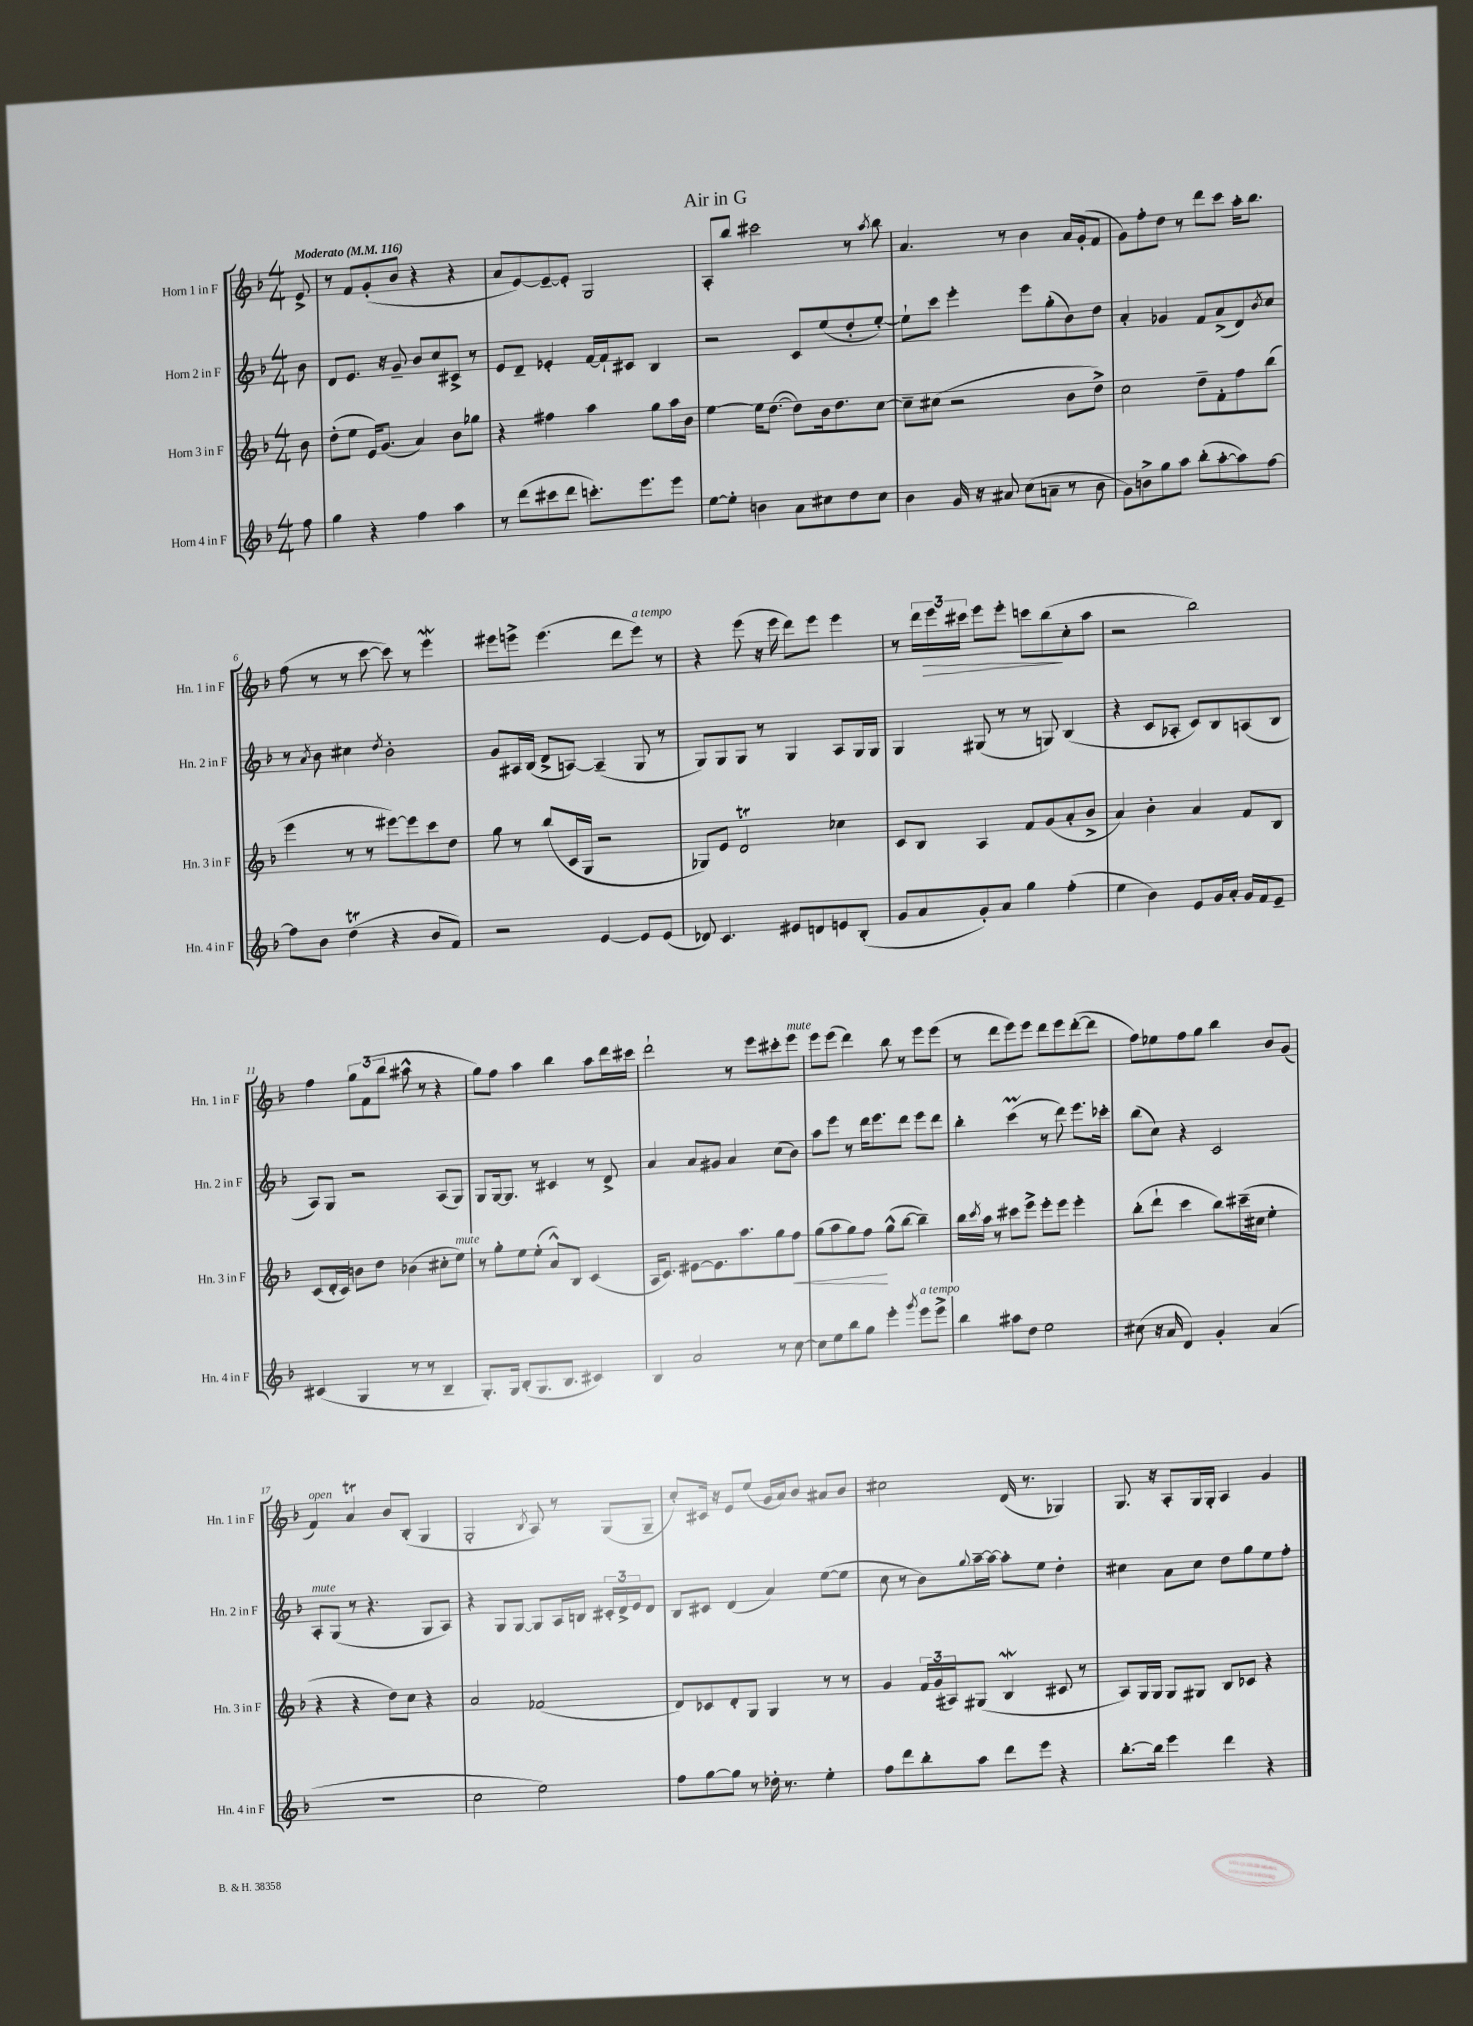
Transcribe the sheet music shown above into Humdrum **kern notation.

**kern	**kern	**dynam	**kern	**kern	**dynam
*part4	*part3	*part3	*part2	*part1	*part1
*staff4	*staff3	*staff3	*staff2	*staff1	*staff1
*I"Horn 4 in F	*I"Horn 3 in F	*	*I"Horn 2 in F	*I"Horn 1 in F	*
*I'Hn. 4 in F	*I'Hn. 3 in F	*	*I'Hn. 2 in F	*I'Hn. 1 in F	*
*clefG2	*clefG2	*	*clefG2	*clefG2	*
*k[b-]	*k[b-]	*	*k[b-]	*k[b-]	*
*M4/4	*M4/4	*	*M4/4	*M4/4	*
*MM116	*MM116	*	*MM116	*MM116	*
=	=	=	=	=	=
!	!	!	!	!LO:TX:a:B:t=Moderato	!
8ff\	8b-\	.	8b-\	8e^/	.
=1	=1	=1	=1	=1	=1
4gg\	(8dd'\L	.	8d/L	8r	.
.	8ee\J	.	8.e/J	8f/L	.
4r	16e/KL)	.	.	(8g'/	.
.	(8.g/J	.	16r	.	.
.	.	.	8g~/	8b-/J	.
4ff\	4a/)	.	8b-/L	4r	.
.	.	.	8cc/	.	.
4aa\	8b-\L	.	8c#X^/J	4r	.
.	8gg-X\J	.	8r	.	.
=2	=2	=2	=2	=2	=2
8r	4r	.	8e/L	8a/L	.
(8ddd\L	.	.	8d~/J	[8e/)	.
8ccc#X\	4ff#X\	.	4e-X'/	8e~/_	.
8ddd\J	.	.	.	8e'/J]	.
8.cccn'\L)	4aa\	.	[16f/LL	2G/	.
.	.	.	16f`/J]	.	.
.	.	.	8c#X/J	.	.
8.eee\	.	.	.	.	.
.	8gg\L	.	4B-/	.	.
8eee\J	16aa\L	.	.	.	.
.	16b-\JJ	.	.	.	.
=3	=3	=3	=3	=3	=3
[8ee\L	[4ee\	.	2r	8A'/L	.
8ee'\J]	.	.	.	8bb-/J	.
4bn\	16ee\KL]	.	.	2ccc#X\	.
.	([8.dd\J	.	.	.	.
8a\L	8dd\L])	.	8c/L	.	.
8cc#X\	16b-\k	.	(8ee/	.	.
.	8.dd\	.	.	.	.
8dd\	.	.	8dd'/	8r	.
.	.	.	.	8qaa/	.
8cc#\J	[8cc\J	.	[8ee'/J)	8bb-\	.
=4	=4	=4	=4	=4	=4
4b-\	8cc~\L]	.	8ee`\L]	4.a/	.
.	(8cc#X\J	.	8ccc\J	.	.
16g/	2r	.	4eee'\	.	.
16r	.	.	.	.	.
8a#X/	.	.	.	8r	.
(8cc\L	.	.	8eee\L	4b-\	.
8an~\J	.	.	(8gg'\	.	.
8r	8b-\L	.	8b-\)	16a/LL	.
.	.	.	.	(16g'/J	.
8b-\	8dd^\J)	.	8dd\J	8f/J	.
=5	=5	=5	=5	=5	=5
8g\L)	2cc\	.	4a'/	8g\L)	.
8bn^\	.	.	.	8ff'\	.
8gg\	.	.	4g-X/	8dd\J	.
8aa\J	.	.	.	8r	.
(8bb-'\L	8dd~\L	.	8f/L	8ddd\L	.
[8aa'\	8f'\	.	(8a^/	8ccc\J	.
8aa\])	8ff\	.	8d/)	16aa'\KL	.
.	.	.	.	8.bb-\J	.
.	.	.	8qb-/	.	.
[8ff\J	(8bb-\J	.	8cc/J	.	.
!!LO:LB:g=z
=6	=6	=6	=6	=6	=6
8ff\L]	4eee\	.	8r	(8ff\	.
.	.	.	8qa/	.	.
8b-\J	.	.	8b-\	8r	.
(4ddT\	8r	.	4cc#X\	8r	.
.	8r	.	.	[8ccc\	.
.	.	.	8qdd/	.	.
4r	[8eee#X\L)	.	2b-'\	8ccc\])	.
.	8eee#\]	.	.	8r	.
8b-/L	8ccc\	.	.	4eeeW\	.
8f/J)	8dd\J	.	.	.	.
=7	=7	=7	=7	=7	=7
2r	8gg\	.	8g/L	8eee#X\L	.
.	8r	.	16A#X/L	8eeen^\J	.
.	.	.	(16B-/JJ	.	.
.	(8bb-/L	.	8d^/L	(4.eee\	.
.	16c/L	.	[8An/J)	.	.
.	16G/JJ	.	.	.	.
[4e/	2r	.	(4A~/]	.	.
.	.	.	.	8ddd\L	.
!	!	!	!	!LO:TX:a:i:t=a tempo	!
8e/L]	.	.	8G/	8eee\J)	.
(8e/J	.	.	8r	8r	.
=8	=8	=8	=8	=8	=8
8d-X/)	8G-X/L)	.	8G/L)	4r	.
4.c/	8e/J	.	8G/	.	.
.	2dT/	.	8G/J	(8eee\	.
.	.	.	8r	16r	.
.	.	.	.	16eee\	.
8e#X/L	.	.	4G/	8ddd\L)	.
8dn/	.	.	.	8eee\J	.
8en/	4cc-X\	.	8A/L	4eee\	.
(8B-'/J	.	.	16G/L	.	.
.	.	.	16G/JJ	.	.
=9	=9	=9	=9	=9	=9
8g/L	8c/L	.	4G/	8r	.
8a/	8B-/J	.	.	24ddd\LL	.
!	!	!	!	!	!LO:HP:b
.	.	.	.	24eee\	>
.	.	.	.	24ccc#X\JJ	.
8g'/)	4A/	.	(8G#X/	8eee\L	.
8a/J	.	.	8r	8eee'\J	.
4gg\	8f/L	.	8r	8cccn\L	.
.	(8g/	.	8Gn/)	(8bb-\	.
(4ff'\	8a'/	.	(4B-/	8cc'\	]
.	8b-^/J	.	.	8aa\J	.
=10	=10	=10	=10	=10	=10
4ee\	4a/)	.	4r	2r	.
4b-\)	4b-'\	.	8c/L	.	.
.	.	.	8A-X'/J	.	.
8e/L	4a/	.	8c/L)	2bb-\)	.
16g/L	.	.	8B-/	.	.
16a'/JJ	.	.	.	.	.
16g/LL	8f/L	.	(8An/	.	.
16f/J	.	.	.	.	.
8e~/J	8B-/J	.	8B-/J	.	.
!!LO:LB:g=z
=11	=11	=11	=11	=11	=11
(4c#X/	(8c/L	.	8A/L)	4ff\	.
.	16d'/L	.	8G/J	.	.
.	16c/JJ)	.	.	.	.
4G/	8bn\L	.	2r	12gg\L	.
.	.	.	.	(12f\	.
.	8dd\J	.	.	.	.
.	.	.	.	12bb-\J	.
8r	(4b-X\	.	.	8aa#X^^\	.
8r	.	.	.	8r	.
4B-~/	8cc#X'\L	.	(8A/L	4r	.
!	!LO:TX:a:i:t=mute	!	!	!	!
.	8ee\J)	.	8G/J)	.	.
=12	=12	=12	=12	=12	=12
8.G'/L)	8r	.	8G/L	8gg\L)	.
.	8gg'\L	.	[16G/k	8ff\J	.
16G/Jk	.	.	8.G/J]	.	.
(8B-'/L	8ee\	.	.	4aa\	.
8.G/	(8ee'\J	.	8r	.	.
.	8a^^/L)	.	4c#X/	4bb-\	.
8.B-/J	.	.	.	.	.
.	8B-/J	.	.	.	.
4c#X/)	(4c/	.	8r	8aa\L	.
.	.	.	8d^/	16ddd\L	.
.	.	.	.	16ccc#X\JJ	.
=13	=13	=13	=13	=13	=13
4B-/	16A/KL	.	4a/	2ddd`\	.
.	8.c/J)	.	.	.	.
2a/	[8e#X\L	.	8a/L	.	.
.	8.e#\]	.	8g#X/J	.	.
.	.	.	4a/	8r	.
.	8.aa\	.	.	.	.
.	.	.	.	8eee\L	.
8r	8gg\	.	(8cc\L	8ccc#X'\	.
!	!	!	!	!LO:TX:a:i:t=mute	!
!	!	!LO:HP:b	!	!	!
[8cc\	8ff\J	<	8b-\J)	8eee\J	.
=14	=14	=14	=14	=14	=14
8cc\L]	(8gg\L	.	8aa\L	8eee\L	.
8ee\	8aa\	.	8eee\J	(8eee\J	.
8bb-\	8gg\)	.	8r	4ddd\)	.
8gg\J	8ff\J	.	16ddd\KL	.	.
.	.	.	8.eee\	.	.
4eee'\	(8gg^^\L	[	.	8bb-\	.
.	[8bb-\J	.	8ddd\J	8r	.
8qggg/	.	.	.	.	.
!LO:TX:a:i:t=a tempo	!	!	!	!	!
8eee\L	4bb-~\])	.	8eee\L	8eee\L	.
8eee^\J	.	.	8ddd\J	(8eee\J	.
=15	=15	=15	=15	=15	=15
4bb-\	16bb-\LL	.	4bb-'\	8r	.
.	8qccc/	.	.	.	.
.	16aa\JJ	.	.	.	.
.	8r	.	.	8ddd\L	.
8aa#X\L	8ccc#X\L	.	(4cccM\	8eee\)	.
8dd\J	8eee^\J	.	.	8eee\J	.
2ee\	8eee'\L	.	8r	8ddd\L	.
.	8eee\J	.	8ddd\)	8eee\	.
.	4eee'\	.	8.eee\L	([8ddd'\	.
.	.	.	.	8ddd\J]	.
.	.	.	16ccc-X'\Jk	.	.
=16	=16	=16	=16	=16	=16
(8cc#X\	(8bb-'\L	.	(8bb-\L	8ff\L)	.
16r	8ddd`\J	.	8cc\J)	8ee-X\	.
16a/	.	.	.	.	.
4d/)	4ccc\	.	4r	8ff\	.
.	.	.	.	8gg\J	.
4g'/	8bb-\L)	.	2c/	4bb-\	.
.	(16ccc#X~\L	.	.	.	.
.	16cc#X\JJ	.	.	.	.
(4a/	4ee'\	.	.	8b-/L	.
.	.	.	.	(8g/J	.
!!LO:LB:g=z
=17	=17	=17	=17	=17	=17
!	!	!	!	!LO:TX:a:i:t=open	!
!	!	!	!LO:TX:a:i:t=mute	!	!
1r	4r	.	8A'/L	4f/)	.
.	.	.	(8G/J	.	.
.	4r	.	8r	4at/	.
.	.	.	4.r	.	.
.	8dd\L)	.	.	8b-/L	.
.	8cc\J	.	.	(8B-'/J	.
.	4r	.	8G/L	4G/	.
.	.	.	8A/J)	.	.
=18	=18	=18	=18	=18	=18
2cc\	2a/	.	4r	2G'/	.
.	.	.	8G/L	.	.
.	.	.	[8G/J	.	.
.	.	.	.	8qB-/	.
2ee\)	(2f-X/	.	8G/L]	8A/)	.
.	.	.	16A/L	8r	.
.	.	.	16Bn/JJ	.	.
.	.	.	24c#X'/LL	(8G/L	.
.	.	.	24d^/	.	.
.	.	.	24e/J	.	.
.	.	.	8d/J	8G~/J	.
=19	=19	=19	=19	=19	=19
8ff\L	8d/L)	.	8B-/L	8cc'/L)	.
[8gg\	8c-X/	.	8c#X/J	16c#X/Jk	.
.	.	.	.	16r	.
8gg\J]	8d'/	.	(4d/	8e/L	.
8r	8G/J	.	.	(8ee/J	.
16dd-X'\	4G/	.	4a/)	16g/LL	.
8.r	.	.	.	16a/J)	.
.	.	.	.	8b-/J	.
4ee'\	8r	.	([8ee\L	8a#X/L	.
.	8r	.	8ee\J]	8b-/J	.
=20	=20	=20	=20	=20	=20
8ff\L	4g/	.	8cc\	2cc#X\	.
8ddd\	.	.	8r	.	.
8bb-'\	24f/LL	.	8b-\L)	.	.
.	(24g/	.	.	.	.
.	24A#X/J)	.	.	.	.
.	.	.	8qqgg/	.	.
8aa\J	(8G#X/J	.	[16aa~\L	.	.
.	.	.	16aa\JJ_	.	.
8ddd\L	4B-w/	.	8aa'\L]	(16d/	.
.	.	.	.	8.r	.
8eee\J	.	.	8ee\J	.	.
4r	8c#X/	.	4dd'\	4G-X/)	.
.	8r	.	.	.	.
=21	=21	=21	=21	=21	=21
[8.bb-'\L	8A/L)	.	4cc#X\	8.G/	.
.	16G/L	.	.	.	.
16bb-\Jk]	16G/JJ	.	.	16r	.
4eee\	8G/L	.	8a\L	8A'/L	.
.	8G#X/J	.	8cc#\J	16G/L	.
.	.	.	.	16G'/JJ	.
4ddd\	8B-/L	.	8dd\L	4A/	.
.	8c-X/J	.	8gg\	.	.
4r	4r	.	8ee\	4g/	.
.	.	.	8ff'\J	.	.
==	==	==	==	==	==
*-	*-	*-	*-	*-	*-
